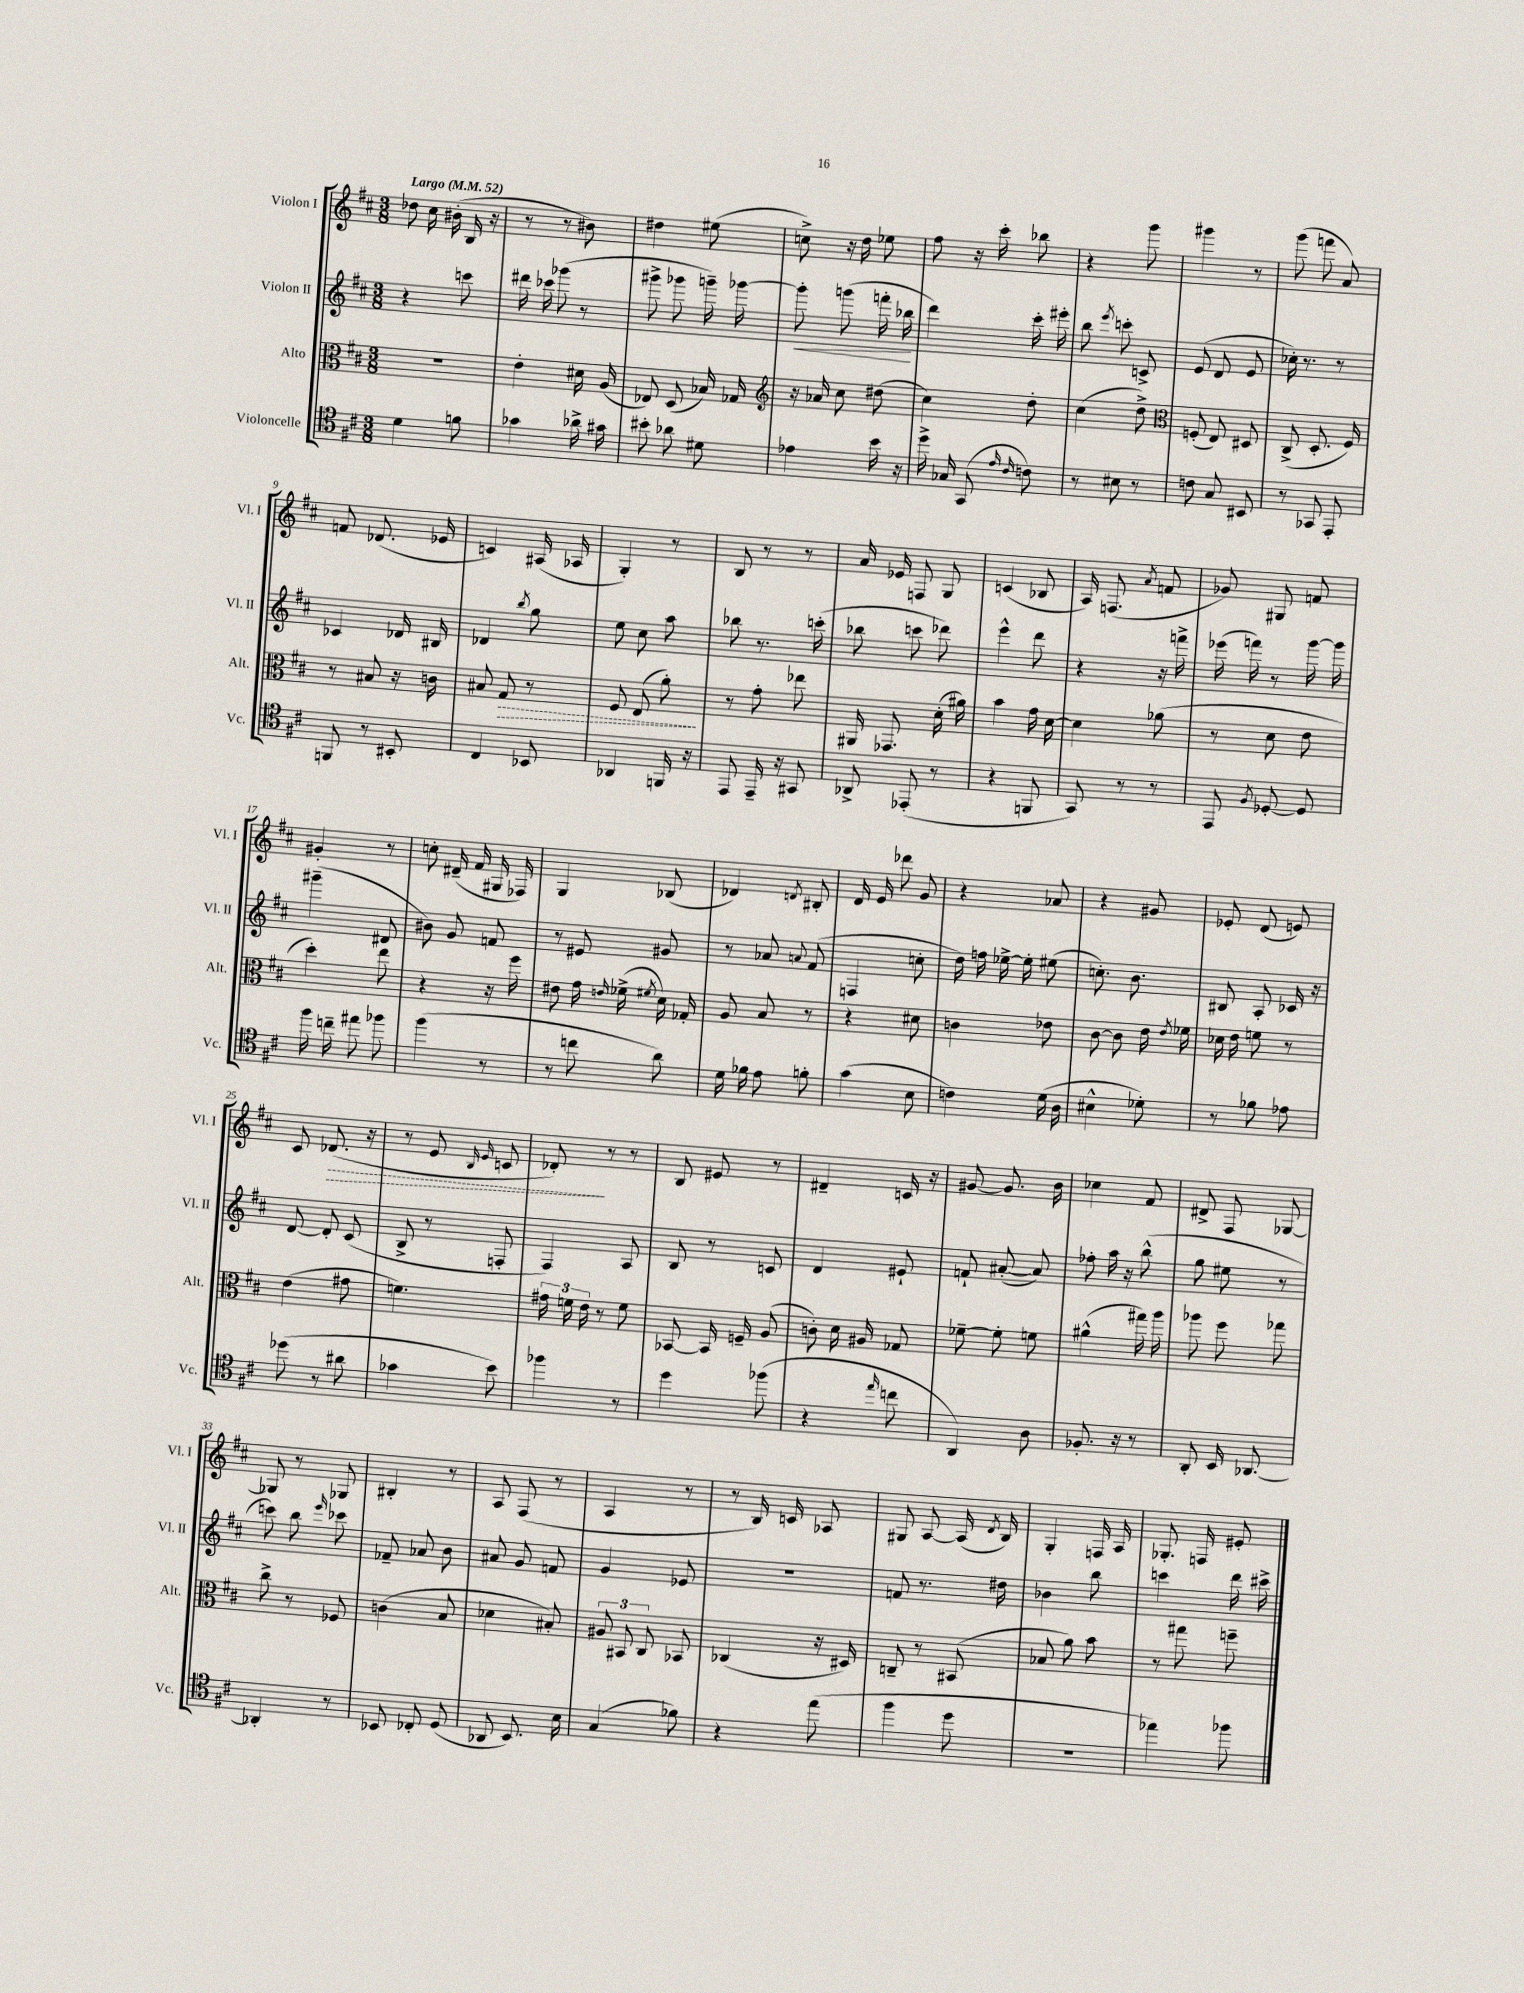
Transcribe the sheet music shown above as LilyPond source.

<<
\new StaffGroup <<
\new Staff = "s0" \with { instrumentName = "Violon I" shortInstrumentName = "Vl. I" } {
    \clef treble \key d \major \numericTimeSignature \time 3/8 \tempo "Largo" 4 = 52
    \autoBeamOff des''8 cis''16 bis'16-.( b16 r16 |
    r8 r8 bis'8) |
    dis''4 eis''8( |
    c''8->) r16 d''16 ees''8 |
    fis''8 r16 cis'''16-. bes''8 |
    r4 g'''8 |
    gis'''4 r8 |
    g'''8( f'''8 a'8) |
    f'8 des'8.( ees'16 |
    c'4) ais16( aes16 |
    g4-.) r8 |
    b8 r8 r8 |
    a'16 ees'16 f8 g8 |
    c'4( bes8 |
    a16) f8.( \acciaccatura { a'8 } f'8 |
    ges'8) gis8 f'8 |
    gis'4-. r8 |
    c''8-. dis'16--( fis'16 gis16 fes16) |
    g4 bes8( |
    des'4) \acciaccatura { d'8 } bis8-. |
    d'16 e'16 des'''8 g'8 |
    r4 aes'8 |
    r4 gis'8 |
    ees'8-. d'8( e'8) |
    cis'8 \once \override Hairpin.style = #'dashed-line des'8.\>( r16 |
    r8 e'8 \grace { b16 e'16 } c'8 |
    des'8-.\!) r8 r8 |
    b8 eis'8 r8 |
    dis'4-- c'16 r16 |
    gis'8~ gis'8. b'16 |
    ces''4 fis'8 |
    dis'8-> fis8 ges8~ |
    ges8 r8 ges8 |
    bis4-. r8 |
    a8 fis8( r8 |
    a4 r8 |
    r8 b16) c'16 aes8 |
    gis8 a8~ a16( \acciaccatura { d'8 } b16) |
    g4-. f16 a16 |
    ges8.-. f16 eis'8-. \bar "|." |
}
\new Staff = "s1" \with { instrumentName = "Violon II" shortInstrumentName = "Vl. II" } {
    \clef treble \key d \major \numericTimeSignature \time 3/8
    \autoBeamOff r4 c'''8 |
    dis'''16 ces'''16 ges'''8( r8 |
    gis'''8-> ges'''8 g'''16--) ges'''16~ |
    ges'''8-.\< g'''8( f'''16-. bes''16\! |
    d'''4) cis'''16-. eis'''16-. |
    b''8 \acciaccatura { e'''8 } c'''8-. c'8-> |
    e'8( d'8 e'8 |
    ces''16-.) r8. r8 |
    ces'4 des'16 bis16 |
    des'4 \acciaccatura { b''8 } g''8 |
    e''8 cis''8 a''8 |
    bes''8 r8. c'''16-.( |
    bes''8 c'''8 des'''8) |
    e'''4-^ d'''8 |
    r4 r16 f'''16-> |
    ees'''16( f'''16) r8 g'''16~ g'''16 |
    gis'''4--( dis'8 |
    bis'8) g'8 f'8 |
    r8 eis'8 gis'8 |
    r8 aes'8 \appoggiatura { a'8 } fis'8( |
    f4 c''8-. |
    d''16) f''16 ees''16~-> ees''16-. eis''8( |
    c''8.-.) b'8. |
    bis8 a8-. ces'16 r16 |
    d'8~ d'8-. cis'8( |
    b8-> r8 f8-. |
    fis4) a8 |
    b8 r8 c'8 |
    d'4 eis'8-! |
    f'8-! ais'8~-.( ais'8) |
    fes''8-. a''16 r16 b''8-^( |
    g''8 eis''8 r8 |
    c'''8) b''8 \grace { e'''16 } ces'''8 |
    fes'8-- aes'8 b'8 |
    ais'8 g'8 f'8 |
    g'4 ees'8 |
    R4. |
    f'8 r8. dis''16 |
    bes'4 b''8 |
    c'''4 d'''16 cis'''16-> \bar "|." |
}
\new Staff = "s2" \with { instrumentName = "Alto" shortInstrumentName = "Alt." } {
    \clef alto \key d \major \numericTimeSignature \time 3/8
    \autoBeamOff R4. |
    e'4-. dis'16 a16( |
    ees8) d8( bes16) ges16 |
    \clef treble r16 aes'16 cis''8 dis''8( |
    cis''4) d''8-. |
    cis''4( d''8->) |
    \clef alto f8-.( e8) dis8 |
    cis8->( d8.-. fis16) |
    r8 bis8 r16 c'16 |
    bis8 \once \override Hairpin.style = #'dashed-line g8\> r8 |
    fis8 e8( a'8-.\!) |
    r8 g'8-. ees''8 |
    ais,16 ges,8. d'16-.( ais'16) |
    b'4 g'16 d'16~ |
    d'4 aes'8( |
    r8 d'8 e'8 |
    d''4-.) e''8 |
    r4 r16 fis''16 |
    eis'8 g'16 \grace { e'16 } fes'16->( \acciaccatura { fis'8 } d'16) ges16-. |
    a8 b8 r8 |
    r4 dis'8 |
    c'4 ees'8 |
    cis'8~ cis'8 e'16 \acciaccatura { e'8 } fes'16 |
    des'16 e'16 f'8 r8 |
    e'4( gis'8 |
    f'4.) |
    \tuplet 3/2 { gis'16 f'16 e'16 } r8 f'8 |
    bes,8~ bes,16 f16-- a8( |
    c'8-.) d'16 ais16 ges8 |
    fes'8~-- fes'8-. f'8 |
    ais'4-^( gis''16) a''16 |
    aes''8 fis''8 ges''8 |
    cis''8-> r8 fes8 |
    c'4( b8 |
    des'4 bis8-.) |
    \tuplet 3/2 { ais8 bis,8 cis8 } bes,8 |
    ces4( r16 dis16) |
    c8-- r8 bis,8( |
    bes8 a'8) b'8 |
    r8 gis''8 f''8-- \bar "|." |
}
\new Staff = "s3" \with { instrumentName = "Violoncelle" shortInstrumentName = "Vc." } {
    \clef tenor \key d \major \numericTimeSignature \time 3/8
    \autoBeamOff d'4 f'8 |
    ges'4 aes'16-> gis'16 |
    bis'8-. aes'8 dis'8 |
    ees'4 b'16 r16 |
    d''16-> ges16 g,8( \grace { e'16 cis'16 } c'8) |
    r8 bis8 r8 |
    c'8 g8 bis,8 |
    r8 ges,8 e,8-. |
    f,8 r8 bis,8-. |
    cis4 bes,8 |
    aes,4 f,16 r16 |
    e,8 e,16-- r16 gis,8 |
    aes,8-> ees,8-.( r8 |
    r4 f,8 |
    g,8) r8 r8 |
    e,8 \acciaccatura { fis8 } des8~-. des8 |
    fis''16 c''16-- eis''8 fes''8 |
    fis''4( r8 |
    r8 c''8 a'8) |
    d'16 fes'16 e'8 f'8-. |
    g'4( b8 |
    c'4) d'16( a16 |
    bis4-^ des'8-.) |
    r8 fes'8 ees'8 |
    des''8( r8 ais'8 |
    ges'4 b'8) |
    fes''4 r8 |
    d''4 fes''8( |
    r4 \grace { e''16 } c''8 |
    a,4) a8 |
    fes8.-. r16 r8 |
    a,8-. b,16 aes,8.~ |
    aes,4-. r8 |
    bes,8 ces8-. d8( |
    aes,8 b,8.) b16 |
    g4( fes'8) |
    r4 e''8( |
    fis''4 d''8 |
    R4. |
    ees''4) fes''8 \bar "|." |
}
>>
>>
